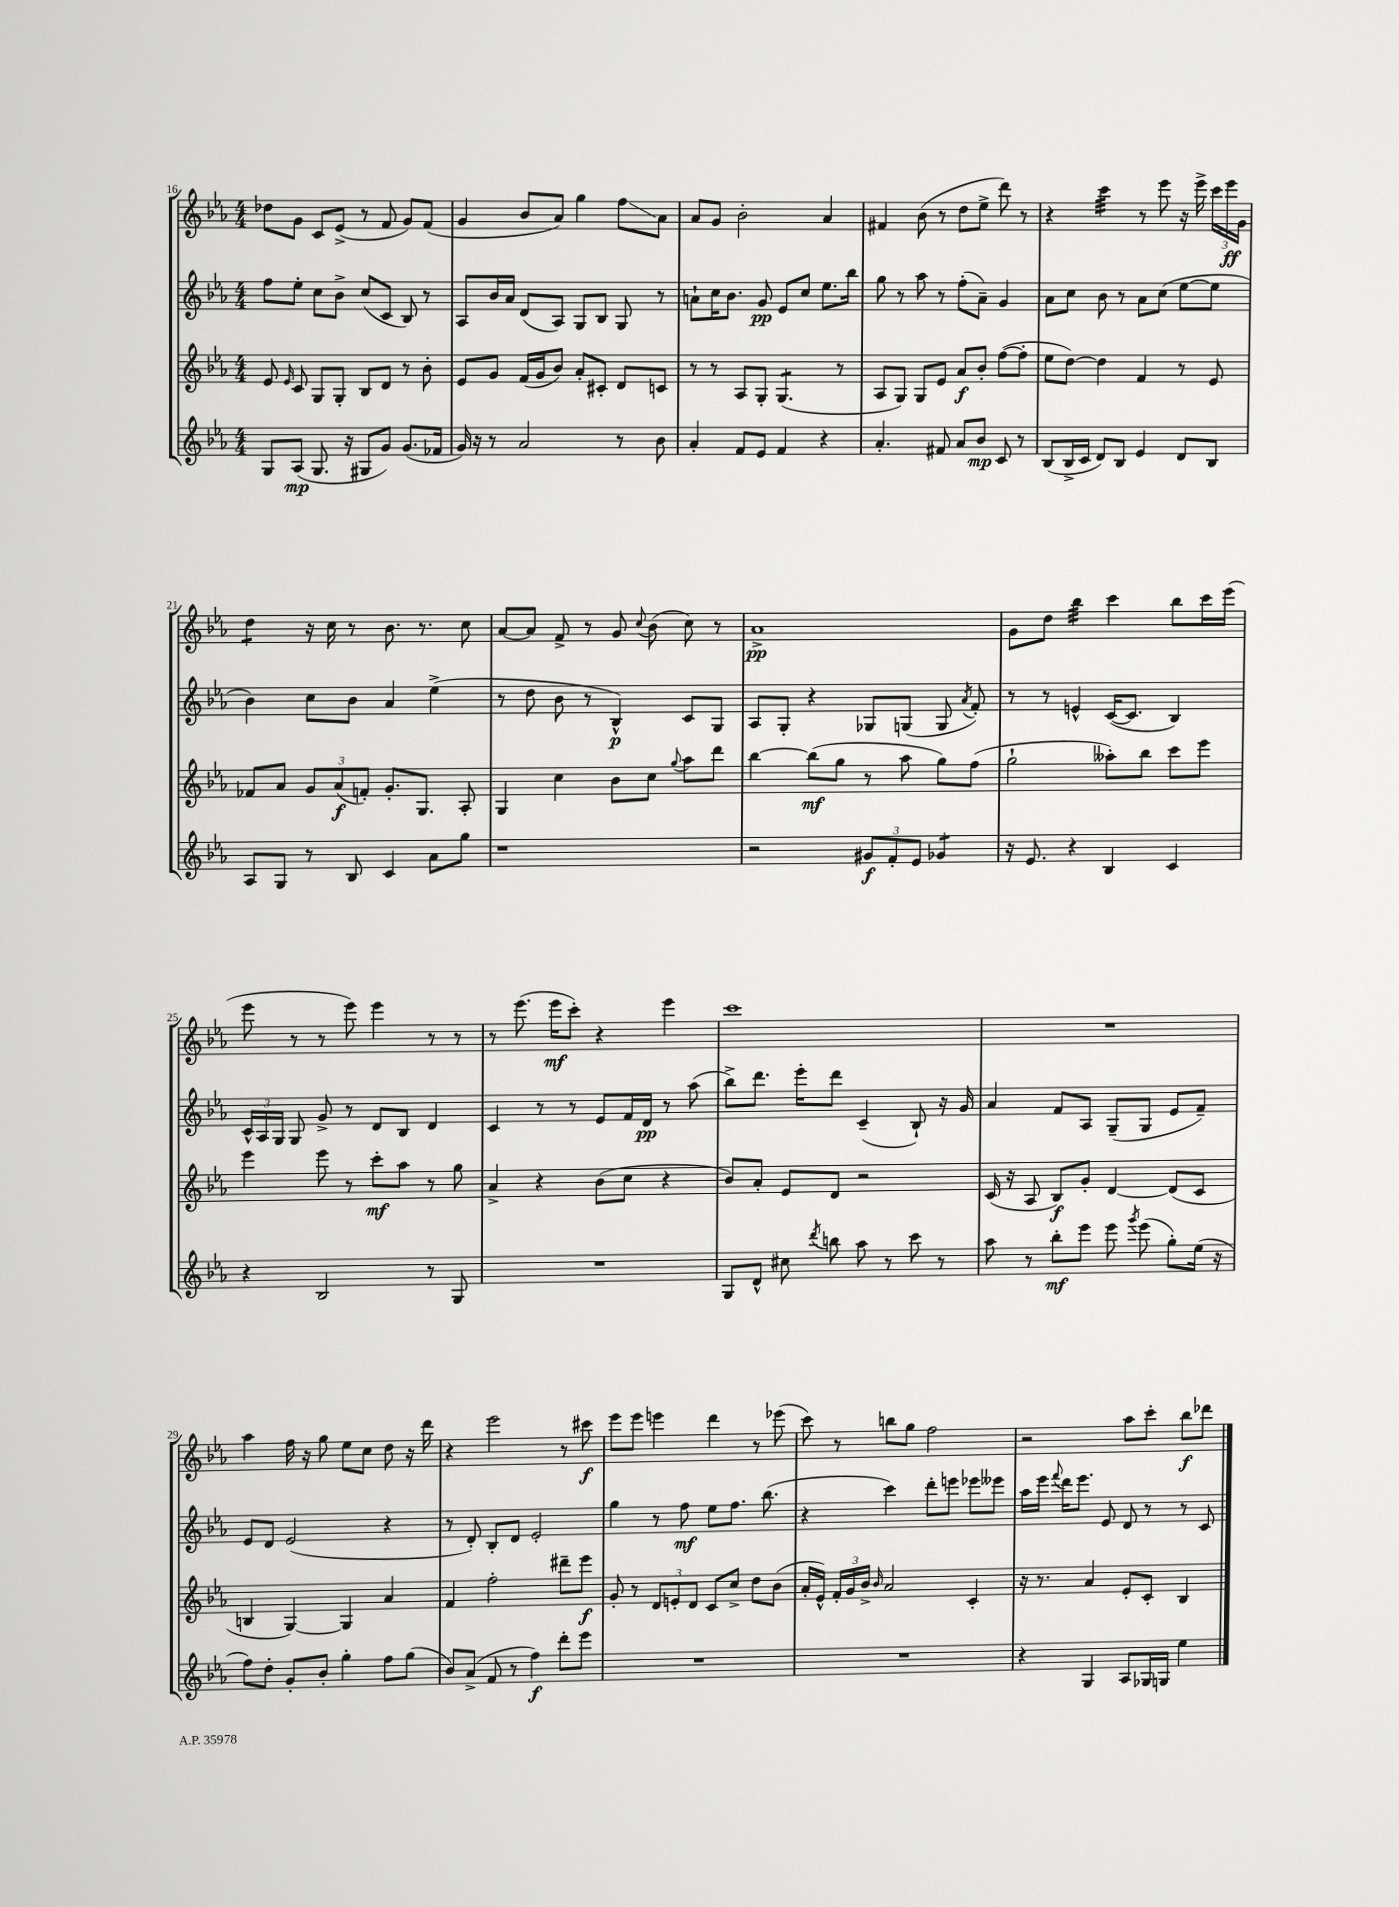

**kern	**kern	**kern	**kern
*staff4	*staff3	*staff2	*staff1
*clefG2	*clefG2	*clefG2	*clefG2
*k[b-e-a-]	*k[b-e-a-]	*k[b-e-a-]	*k[b-e-a-]
*M4/4	*M4/4	*M4/4	*M4/4
8G	8e-	8ff	8dd-
.	16qqe-	.	.
(8A-	8c	8ee-'	8g
8.G	8G	8cc	8c
.	8G'	8b-^	(8e-^
16r	.	.	.
8G#	8B-	(8cc	8r
8g)	8d	8c	8f
(8.g	8r	8B-)	8g)
.	8b-'	8r	(8f
16f-	.	.	.
=	=	=	=
16g)	8e-	8A-	4g
16r	.	.	.
8r	8g	16b-	.
.	.	16a-	.
2a-	(16f	(8d	8b-
.	16g	.	.
.	8b-)	8A-)	8a-)
.	8a-'	8G	4gg
.	8c#'	8B-	.
8r	8d	8G	8ff
8b-	8c	8r	8a-
=	=	=	=
4a-'	8r	8a`	8a-
.	8r	16cc	8g
.	.	8.b-	.
8f	8A-	.	2b-'
8e-	8G'	8g	.
4f	(4.G	8e-	.
.	.	8cc	.
4r	.	8.ee-	4a-
.	8r	.	.
.	.	16bb-	.
=	=	=	=
4.a-'	8A-	8gg	4f#
.	8G)	8r	.
.	8G	8aa-	(8b-
8f#	8e-	8r	8r
8a-	8a-	(8ff'	8dd
8b-	8b-'	8a-~)	8ee-^
8c	([8ff	4g	8ddd)
8r	8ff']	.	8r
=	=	=	=
(8B-	8ee-	8a-	4r
16B-^	[8dd)	8cc	.
16c	.	.	.
8d)	4dd]	8b-	4ccc
8B-	.	8r	.
4e-	4f	8a-	8r
.	.	(8cc	8eee-
8d	8r	[8ee-	16r
.	.	.	16eee-^
8B-	8e-	8ee-]	24ccc
.	.	.	24eee-
.	.	.	24g
=	=	=	=
8A-	8f-	4b-)	4dd
8G	8a-	.	.
8r	12g	8cc	16r
.	.	.	16cc
.	(12a-	.	.
8B-	.	8b-	8r
.	12f')	.	.
4c	8.g'	4a-	8.b-
.	8.G	.	8.r
8a-	.	(4ee-^	.
8gg	8A-'	.	8cc
=	=	=	=
1r	4G	8r	[8a-
.	.	8dd	8a-]
.	4cc	8b-	8f^
.	.	8r	8r
.	8b-	4B-^^)	8g
.	.	.	8qqcc
.	8cc	.	(8b-
.	8qqgg	.	.
.	8aa-	8c	8cc)
.	8ddd	8G	8r
=	=	=	=
2r	[4bb-	8A-	1a-^
.	.	8G'	.
.	(8bb-]	4r	.
.	8gg	.	.
12g#	8r	8G-	.
12f'	.	.	.
.	8aa-	(8G	.
12e-	.	.	.
4g-	8gg)	8G	.
.	.	8qa-	.
.	(8ff	8f')	.
=	=	=	=
16r	2gg`	8r	8g
8.e-	.	.	.
.	.	8r	8dd
4r	.	4e^^	4bb-
4B-	8aa--')	([16c	4ccc
.	.	8.c]	.
.	8bb-	.	.
4c	8ccc	4B-)	8bb-
.	8eee-	.	16ccc
.	.	.	(16eee-
=	=	=	=
4r	4eee-	24c^^	8eee-
.	.	24A-	.
.	.	24G	.
.	.	8G	8r
2B-	8eee-	8g^	8r
.	8r	8r	8eee-)
.	8ccc'	8d	4eee-
.	8aa-	8B-	.
8r	8r	4d	8r
8G	8gg	.	8r
=	=	=	=
1r	4a-^	4c	8r
.	.	.	(8.eee-
.	4r	8r	.
.	.	.	16eee-
.	.	8r	8ccc')
.	(8b-	8e-	4r
.	8cc	16f	.
.	.	16d	.
.	4r	8r	4eee-
.	.	(8aa-	.
=	=	=	=
8G	8b-)	8bb-^)	1ccc
8d^^	8a-'	8.ddd	.
8cc#	8e-	.	.
.	.	16eee-'	.
8qddd	.	.	.
8bb	8d	8ddd	.
8aa-	2r	(4c~	.
8r	.	.	.
8ccc	.	8B-`)	.
8r	.	16r	.
.	.	16g	.
=	=	=	=
8aa-	(16c	4a-	1r
.	16r	.	.
8r	8A-	.	.
8bb-'	8B-)	8f	.
8eee-	8g'	8A-	.
8eee-	[4d	(8G~	.
8qggg	.	.	.
(8eee-	.	8G	.
8gg')	(8d]	8e-	.
(16ee-	8c	8f~)	.
16r	.	.	.
=	=	=	=
8ff)	4B	8e-	4aa-
8dd'	.	8d	.
8g'	[4G)	(2e-	16ff
.	.	.	16r
8b-'	.	.	8gg
4gg'	4G]	.	8ee-
.	.	.	8cc
8ff	4a-	4r	8dd
(8gg	.	.	16r
.	.	.	16ddd
=	=	=	=
8b-)	4f	8r	4r
(8a-^	.	8d')	.
8f	2ff'	8B-'	2eee-
8r	.	8d	.
4ff)	.	2e-'	.
8ddd'	8ddd#~	.	8r
8eee-	8eee-	.	8ccc#
=	=	=	=
1r	8g'	4gg	8eee-
.	8r	.	8eee-
.	12d	8r	4eee
.	12e'	.	.
.	.	8ff	.
.	12d	.	.
.	8c	8ee-	4ddd
.	8cc^	8.ff	.
.	8dd	.	8r
.	.	(8.bb-	.
.	(8b-	.	(8eee-
=	=	=	=
1r	16a-'	4r	8ccc)
.	16e-^^)	.	.
.	24f'	.	8r
.	24g	.	.
.	24b-^	.	.
.	16qqb-	.	.
.	2a-	4ccc)	8bb
.	.	.	8gg
.	.	8ddd'	2ff
.	.	8eee	.
.	4c'	8eee-	.
.	.	8eee--	.
=	=	=	=
4r	16r	16aa-	2r
.	8.r	16eee-	.
.	.	8qqfff	.
.	.	16ddd	.
.	.	8.eee-	.
4G	4a-	.	.
.	.	8e-	.
8A-	8e-'	8d	8aa-
16G-	8c'	8r	8ccc'
16G	.	.	.
4ee-	4B-	8r	8bb-
.	.	8c	8ddd-
==	==	==	==
*-	*-	*-	*-
